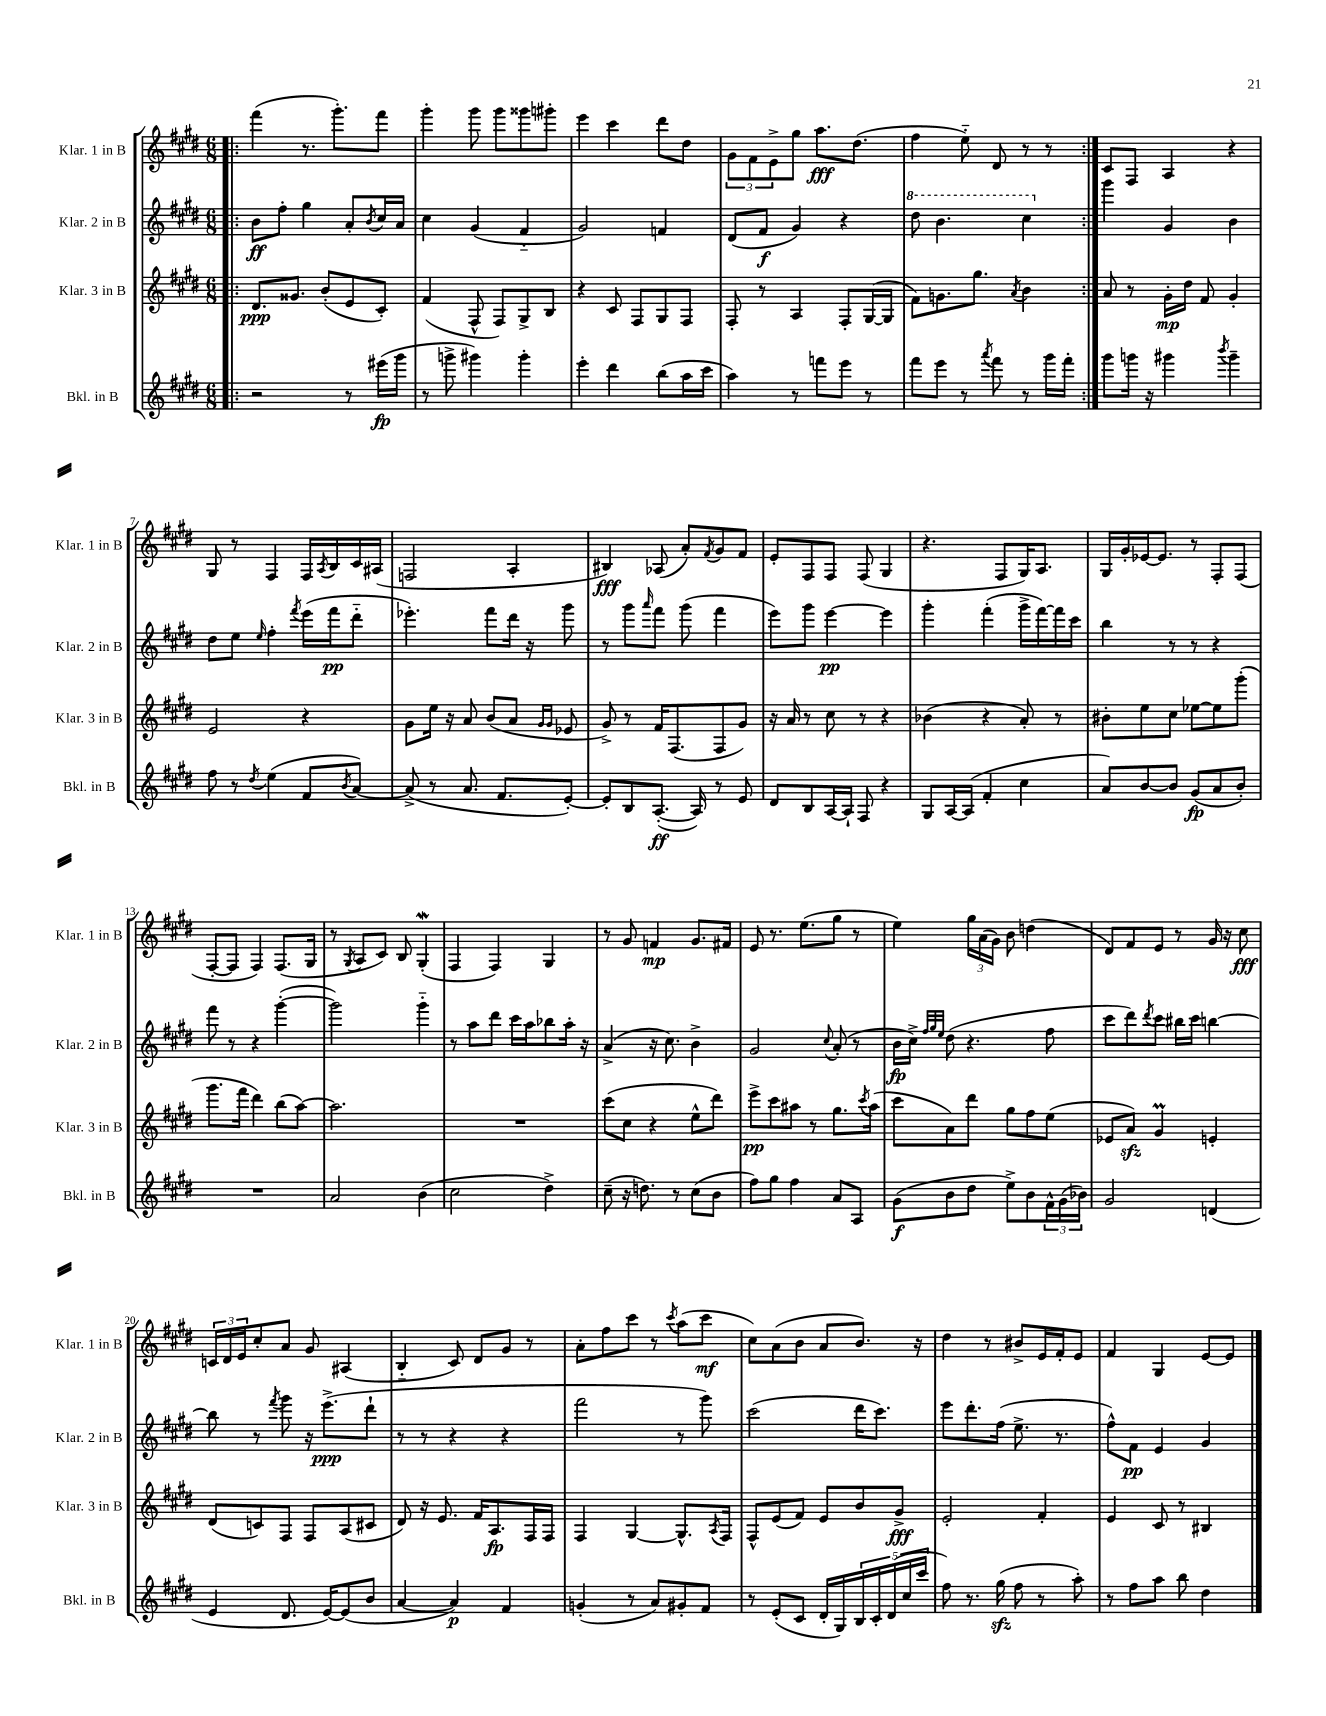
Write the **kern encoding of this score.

**kern	**dynam	**kern	**dynam	**kern	**dynam	**kern	**dynam
*part4	*part4	*part3	*part3	*part2	*part2	*part1	*part1
*staff4	*staff4	*staff3	*staff3	*staff2	*staff2	*staff1	*staff1
*I"Bkl. in B	*	*I"Klar. 3 in B	*	*I"Klar. 2 in B	*	*I"Klar. 1 in B	*
*I'Bkl. in B	*	*I'Klar. 3 in B	*	*I'Klar. 2 in B	*	*I'Klar. 1 in B	*
*clefG2	*	*clefG2	*	*clefG2	*	*clefG2	*
*k[f#c#g#d#]	*	*k[f#c#g#d#]	*	*k[f#c#g#d#]	*	*k[f#c#g#d#]	*
*M6/8	*	*M6/8	*	*M6/8	*	*M6/8	*
=1!|:	=1!|:	=1!|:	=1!|:	=1!|:	=1!|:	=1!|:	=1!|:
2r	.	8.d#/L	ppp	8b\L	ff	(4fff#\	.
.	.	.	.	8ff#'\J	.	.	.
.	.	8.g##X/J	.	.	.	.	.
.	.	.	.	4gg#\	.	8.r	.
.	.	(8b'/L	.	.	.	.	.
.	.	.	.	.	.	8.ggg#'\L)	.
8r	.	8e/	.	8a'/L	.	.	.
.	.	.	.	8qb/	.	.	.
(16eee#X\LL	fp	8c#'/J)	.	16cc#/L	.	8fff#\J	.
16ggg#\JJ	.	.	.	16a/JJ	.	.	.
=2	=2	=2	=2	=2	=2	=2	=2
8r	.	(4f#/	.	4cc#\	.	4ggg#'\	.
8gggn^\	.	.	.	.	.	.	.
4ggg#X\)	.	8F#^^/	.	(4g#/	.	8ggg#\	.
.	.	8F#/L)	.	.	.	8ggg#\L	.
4ggg#'\	.	8G#^/	.	4f#/	.	8ggg##X\	.
.	.	8B/J	.	.	.	8ggg#X'\J	.
=3	=3	=3	=3	=3	=3	=3	=3
4eee'\	.	4r	.	2g#/)	.	4eee\	.
4ddd#\	.	8c#/	.	.	.	4ccc#\	.
.	.	8F#/L	.	.	.	.	.
(8bb\L	.	8G#/	.	4fn/	.	8ddd#\L	.
16aa\L	.	8F#/J	.	.	.	8dd#\J	.
16ccc#\JJ	.	.	.	.	.	.	.
=4	=4	=4	=4	=4	=4	=4	=4
4aa\)	.	8F#'/	.	(8d#/L	.	12g#\L	.
.	.	.	.	.	.	12f#\	.
.	.	8r	.	8f#/J	f	.	.
.	.	.	.	.	.	12e^\	.
8r	.	4A/	.	4g#/)	.	8gg#\J	.
8fffn\L	.	.	.	.	.	8.aa\L	fff
8eee\J	.	8F#'/L	.	4r	.	.	.
.	.	.	.	.	.	(8.dd#\J	.
8r	.	([16G#/L	.	.	.	.	.
.	.	16G#/JJ]	.	.	.	.	.
=5	=5	=5	=5	=5	=5	=5	=5
*	*	*	*	*8va	*	*	*
8fff#\L	.	8f#\L)	.	8ddd#\	.	4ff#\	.
8eee\J	.	8.gn\	.	4.bb\	.	.	.
8r	.	.	.	.	.	8ee\)	.
.	.	8.gg#\J	.	.	.	.	.
8qaaa/	.	.	.	.	.	.	.
8fff#\	.	.	.	.	.	8d#/	.
.	.	8qa/	.	.	.	.	.
8r	.	4b\	.	4ccc#\	.	8r	.
16ggg#\LL	.	.	.	.	.	8r	.
16fff#'\JJ	.	.	.	.	.	.	.
=6:|!	=6:|!	=6:|!	=6:|!	=6:|!	=6:|!	=6:|!	=6:|!
*	*	*	*	*X8va	*	*	*
8ggg#\L	.	8a/	.	4ggg#\	.	8c#/L	.
16gggn\Jk	.	8r	.	.	.	8F#/J	.
16r	.	.	.	.	.	.	.
4ggg#X\	.	16g#'\LL	mp	4g#/	.	4A/	.
.	.	16dd#\JJ	.	.	.	.	.
.	.	8f#/	.	.	.	.	.
8qbbb/	.	.	.	.	.	.	.
4ggg#~\	.	4g#'/	.	4b\	.	4r	.
!!LO:LB:g=z
=7	=7	=7	=7	=7	=7	=7	=7
8ff#\	.	2e/	.	8dd#\L	.	8G#/	.
8r	.	.	.	8ee\J	.	8r	.
8qdd#/	.	.	.	16qqee/	.	.	.
(4ee\	.	.	.	4ff#'\	.	4F#/	.
.	.	.	.	8qfff#/	.	.	.
8f#/L	.	4r	.	(16eee\LL	.	16F#/LL	.
.	.	.	.	.	.	8qA/	.
.	.	.	.	16fff#\J	pp	16B/	.
8qb/	.	.	.	.	.	.	.
[8a/J)	.	.	.	8ddd#\J	.	16c#/	.
.	.	.	.	.	.	(16A#X/JJ	.
=8	=8	=8	=8	=8	=8	=8	=8
(8a^/]	.	8g#\L	.	4.eee-X'\)	.	2Fn/	.
8r	.	16ee\Jk	.	.	.	.	.
.	.	16r	.	.	.	.	.
8.a/	.	8a/	.	.	.	.	.
.	.	(8b/L	.	8fff#\L	.	.	.
8.f#/L	.	.	.	.	.	.	.
.	.	8a/J	.	16ddd#\Jk	.	4A'/	.
.	.	.	.	16r	.	.	.
.	.	16qqg#/LL	.	.	.	.	.
.	.	16qqg#/JJ	.	.	.	.	.
[8e'/J)	.	8e-X/	.	8ggg#\	.	.	.
=9	=9	=9	=9	=9	=9	=9	=9
8e'/L]	.	8g#^/)	.	8r	.	4B#X/)	fff
8B/	.	8r	.	8ggg#\L	.	.	.
.	.	.	.	16qqaaa/	.	.	.
([8.A'/J	ff	16f#/KL	.	8fff#\J	.	(8A-X/	.
.	.	(8.F#/	.	.	.	.	.
.	.	.	.	(8ggg#\	.	8a'/L)	.
16A/])	.	.	.	.	.	.	.
.	.	.	.	.	.	8qf#/	.
8r	.	8F#/	.	4fff#\	.	8g#/	.
8e/	.	8g#/J)	.	.	.	8f#/J	.
=10	=10	=10	=10	=10	=10	=10	=10
8d#/L	.	16r	.	8eee\L)	.	8e'/L	.
.	.	16a/	.	.	.	.	.
8B/	.	8r	.	8ggg#\J	.	8F#/	.
[16A/L	.	8cc#\	.	[4eee\	pp	8F#/J	.
16A`/JJ]	.	.	.	.	.	.	.
8F#/	.	8r	.	.	.	(8F#/	.
4r	.	4r	.	4eee\]	.	4G#/	.
=11	=11	=11	=11	=11	=11	=11	=11
8G#/L	.	(4b-X\	.	4ggg#'\	.	4.r	.
[16A/L	.	.	.	.	.	.	.
(16A/JJ]	.	.	.	.	.	.	.
4f#'/	.	4r	.	(4fff#'\	.	.	.
.	.	.	.	.	.	8F#/L	.
4cc#\	.	8a'/)	.	16ggg#^\LL	.	16G#/K)	.
.	.	.	.	[16fff#\)	.	8.A/J	.
.	.	8r	.	16fff#\]	.	.	.
.	.	.	.	16ccc#\JJ	.	.	.
=12	=12	=12	=12	=12	=12	=12	=12
8a/L)	.	8b#X'\L	.	4bb\	.	16G#/LL	.
.	.	.	.	.	.	16g#'/	.
[8b/	.	8ee\	.	.	.	[16e-X/J	.
.	.	.	.	.	.	8.e-/J]	.
8b/J]	.	8cc#\J	.	8r	.	.	.
(8g#/L	fp	[8ee-X\L	.	8r	.	8r	.
8a/	.	8ee-\]	.	4r	.	8F#'/L	.
8b'/J)	.	(8ggg#'\J	.	.	.	(8F#/J	.
!!LO:LB:g=z
=13	=13	=13	=13	=13	=13	=13	=13
2.r	.	8.ggg#\L	.	8fff#\	.	[8F#'/L	.
.	.	.	.	8r	.	8F#/J]	.
.	.	16fff#\Jk	.	.	.	.	.
.	.	4ddd#\)	.	4r	.	4F#/)	.
.	.	(8bb\L	.	([4ggg#'\	.	(8.F#/L	.
.	.	[8aa\J)	.	.	.	.	.
.	.	.	.	.	.	16G#/Jk	.
=14	=14	=14	=14	=14	=14	=14	=14
2a/	.	2.aa\]	.	2ggg#\])	.	8r	.
.	.	.	.	.	.	8qG#/	.
.	.	.	.	.	.	8A/L	.
.	.	.	.	.	.	8c#/J)	.
.	.	.	.	.	.	8B/	.
(4b\	.	.	.	4ggg#\	.	(4G#W'/	.
=15	=15	=15	=15	=15	=15	=15	=15
2cc#\	.	2.r	.	8r	.	4F#/	.
.	.	.	.	8aa\L	.	.	.
.	.	.	.	8ddd#\J	.	4F#/)	.
.	.	.	.	16ccc#\LL	.	.	.
.	.	.	.	16aa\J	.	.	.
4dd#^\)	.	.	.	8bb-X\	.	4G#/	.
.	.	.	.	16aa'\Jk	.	.	.
.	.	.	.	16r	.	.	.
=16	=16	=16	=16	=16	=16	=16	=16
(8cc#~\	.	(8ccc#\L	.	(4a^/	.	8r	.
16r	.	8cc#\J	.	.	.	8g#/	.
8.ddn\)	.	.	.	.	.	.	.
.	.	4r	.	16r	.	4fn/	mp
.	.	.	.	8.cc#\)	.	.	.
8r	.	.	.	.	.	.	.
(8cc#\L	.	8ee^^\L	.	4b^\	.	8.g#/L	.
8b\J	.	8ddd#\J)	.	.	.	.	.
.	.	.	.	.	.	16f#X/Jk	.
=17	=17	=17	=17	=17	=17	=17	=17
8ff#\L)	.	8eee^\L	pp	2g#/	.	8e/	.
8gg#\J	.	8ccc#\	.	.	.	8.r	.
4ff#\	.	8aa#X\J	.	.	.	.	.
.	.	.	.	.	.	(8.ee\L	.
.	.	8r	.	.	.	.	.
.	.	.	.	8qqcc#/	.	.	.
8a/L	.	8.gg#\L	.	(8a'/	.	8gg#\J	.
8A/J	.	.	.	8r	.	8r	.
.	.	8qccc#/	.	.	.	.	.
.	.	(16aa#\Jk	.	.	.	.	.
=18	=18	=18	=18	=18	=18	=18	=18
(8g#\L	f	8ccc#\L	.	16b\LL	fp	4ee\)	.
.	.	.	.	16cc#^\JJ)	.	.	.
.	.	.	.	32qqff#/LLL	.	.	.
.	.	.	.	32qqgg#/	.	.	.
.	.	.	.	32qqee/JJJ	.	.	.
8b\	.	8a\)	.	(8dd#\	.	.	.
8dd#\J	.	8ddd#\J	.	4.r	.	24gg#\LL	.
.	.	.	.	.	.	(24a\	.
.	.	.	.	.	.	24g#\JJ)	.
8ee^\L)	.	8gg#\L	.	.	.	8b\	.
8b\	.	8ff#\	.	.	.	(4ddn\	.
24f#^^\L	.	(8ee\J	.	8ff#\	.	.	.
(24g#\	.	.	.	.	.	.	.
24b-X\JJ)	.	.	.	.	.	.	.
=19	=19	=19	=19	=19	=19	=19	=19
2g#/	.	8e-X/L	.	8ccc#\L	.	8d#/L)	.
.	.	8azz/J)	.	8ddd#\)	.	8f#/	.
.	.	.	.	8qddd#/	.	.	.
.	.	4g#m/	.	8ccc#\J	.	8e/J	.
.	.	.	.	16bb#X\LL	.	8r	.
.	.	.	.	16ccc#\JJ	.	.	.
(4dn/	.	4en'/	.	[4bbn\	.	16g#/	.
.	.	.	.	.	.	16r	.
.	.	.	.	.	.	8cc#\	fff
!!LO:LB:g=z
=20	=20	=20	=20	=20	=20	=20	=20
4e/	.	(8d#/L	.	8bb\]	.	24cn/LL	.
.	.	.	.	.	.	24d#/	.
.	.	.	.	.	.	24e/J	.
.	.	8cn/)	.	8r	.	8cc#'/	.
.	.	.	.	8qfff#/	.	.	.
8.d#/	.	8F#/J	.	8ggg#\	.	8a/J	.
.	.	8F#/L	.	16r	.	8g#/	.
[16e/KL)	.	.	.	(8.eee^\L	ppp	.	.
(8e/]	.	(8A/	.	.	.	(4A#X/	.
8b/J	.	8c#X/J	.	8ddd#`\J	.	.	.
=21	=21	=21	=21	=21	=21	=21	=21
[4a/	.	8d#/)	.	8r	.	4B/	.
.	.	16r	.	8r	.	.	.
.	.	8.e/	.	.	.	.	.
4a/])	p	.	.	4r	.	8c#/)	.
.	.	16f#/KL	.	.	.	8d#/L	.
.	.	8.A/	fp	.	.	.	.
4f#/	.	.	.	4r	.	8g#/J	.
.	.	16F#/L	.	.	.	8r	.
.	.	16F#/JJ	.	.	.	.	.
=22	=22	=22	=22	=22	=22	=22	=22
(4gn'/	.	4F#/	.	2fff#\	.	8a'\L	.
.	.	.	.	.	.	8ff#\	.
8r	.	[4G#/	.	.	.	8ccc#\J	.
8a/L)	.	.	.	.	.	8r	.
.	.	.	.	.	.	8qccc#/	.
8g#X'/	.	8.G#^^/L]	.	8r	.	(8aa\L	.
8f#/J	.	.	.	8ggg#\)	.	8ccc#\J	mf
.	.	8qA/	.	.	.	.	.
.	.	16F#/Jk	.	.	.	.	.
=23	=23	=23	=23	=23	=23	=23	=23
8r	.	8F#^^/L	.	(2ccc#\	.	8cc#\L)	.
(8e'/L	.	(8e/	.	.	.	(8a\	.
8c#/J	.	8f#/J)	.	.	.	8b\J	.
16d#'/LL	.	8e/L	.	.	.	8a/L	.
16G#/)	.	.	.	.	.	.	.
20B/	.	8b/	.	16ddd#\KL	.	8.b/J)	.
20c#'/	.	.	.	.	.	.	.
.	.	.	.	8.ccc#\J)	.	.	.
(20d#/	.	.	.	.	.	.	.
.	.	8g#^/J	fff	.	.	.	.
20cc#/	.	.	.	.	.	.	.
.	.	.	.	.	.	16r	.
20ccc#/JJ	.	.	.	.	.	.	.
=24	=24	=24	=24	=24	=24	=24	=24
8ff#\)	.	2e'/	.	8eee\L	.	4dd#\	.
8.r	.	.	.	8.ddd#'\	.	.	.
.	.	.	.	.	.	8r	.
(16gg#zz\	.	.	.	(16ff#\Jk	.	.	.
8ff#\	.	.	.	8.ee^\	.	8b#X^/L	.
8r	.	4f#'/	.	.	.	16e/L	.
.	.	.	.	8.r	.	16f#'/J	.
8aa'\)	.	.	.	.	.	8e/J	.
=25	=25	=25	=25	=25	=25	=25	=25
8r	.	4e/	.	8ff#^^\L)	.	4f#/	.
8ff#\L	.	.	.	8f#\J	pp	.	.
8aa\J	.	8c#/	.	4e/	.	4G#/	.
8bb\	.	8r	.	.	.	.	.
4dd#\	.	4B#X/	.	4g#/	.	[8e/L	.
.	.	.	.	.	.	8e/J]	.
==	==	==	==	==	==	==	==
*-	*-	*-	*-	*-	*-	*-	*-
